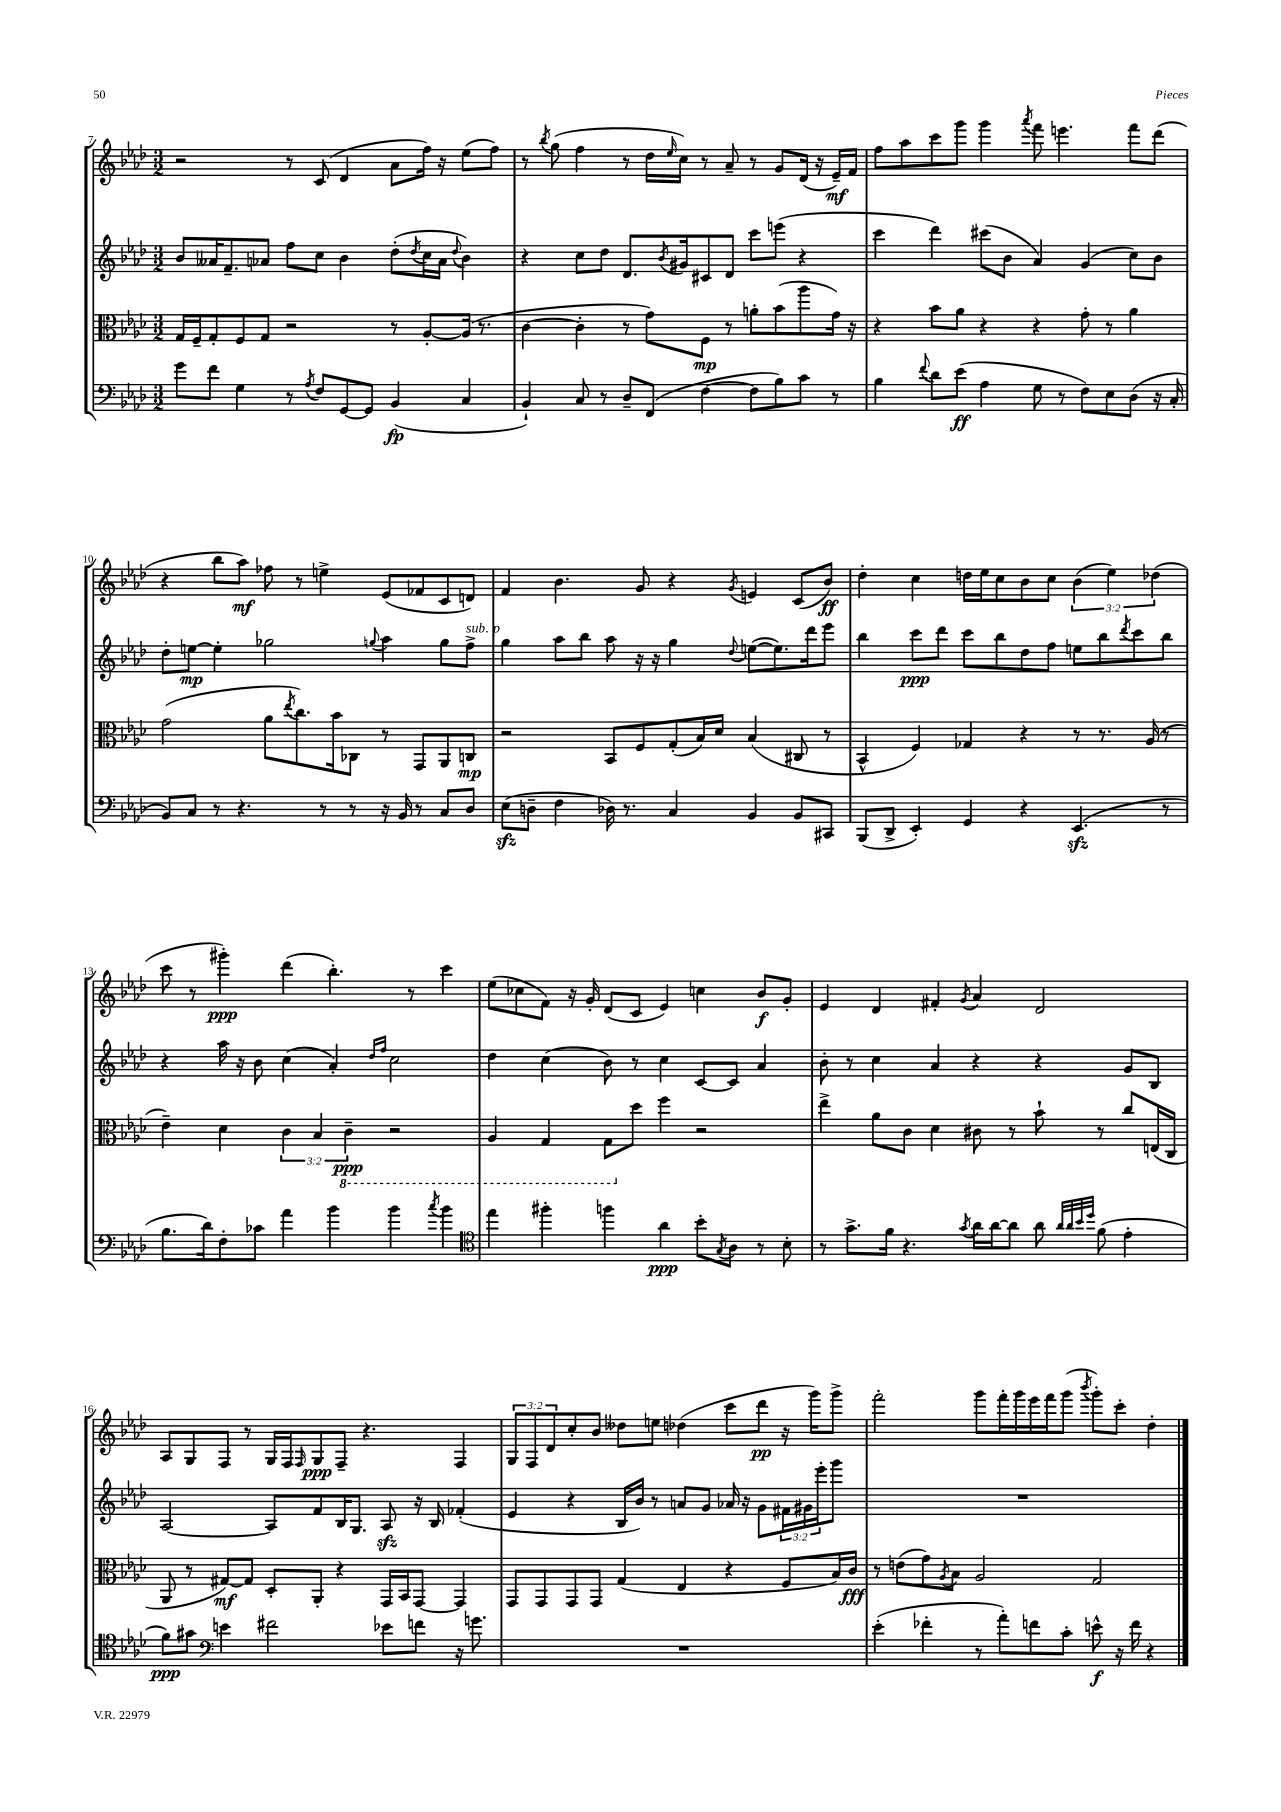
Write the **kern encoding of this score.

**kern	**dynam	**kern	**dynam	**kern	**dynam	**kern	**dynam
*part4	*part4	*part3	*part3	*part2	*part2	*part1	*part1
*staff4	*staff4	*staff3	*staff3	*staff2	*staff2	*staff1	*staff1
*clefF4	*	*clefC3	*	*clefG2	*	*clefG2	*
*k[b-e-a-d-]	*	*k[b-e-a-d-]	*	*k[b-e-a-d-]	*	*k[b-e-a-d-]	*
*M3/2	*	*M3/2	*	*M3/2	*	*M3/2	*
=7	=7	=7	=7	=7	=7	=7	=7
8g\L	.	16G/LL	.	8b-/L	.	2r	.
.	.	16F~/J	.	.	.	.	.
8f\J	.	8G'/	.	16a--X/K	.	.	.
.	.	.	.	8.f~/	.	.	.
4G\	.	8F/	.	.	.	.	.
.	.	8G/J	.	8a-X/J	.	.	.
8r	.	2r	.	8ff\L	.	8r	.
8qA-/	.	.	.	.	.	.	.
8F/L	.	.	.	8cc\J	.	(8c/	.
[8GG/	.	.	.	4b-\	.	4d-/	.
8GG/J]	.	.	.	.	.	.	.
(4BB-/	fp	8r	.	(8dd-'\L	.	8a-\L	.
.	.	.	.	8qdd-/	.	.	.
.	.	[8A-'/L	.	16cc\L	.	16ff\Jk)	.
.	.	.	.	16a-\JJ	.	16r	.
.	.	.	.	8qqdd-/	.	.	.
4C/	.	(16A-/Jk]	.	4b-\)	.	(8ee-\L	.
.	.	8.r	.	.	.	.	.
.	.	.	.	.	.	8ff\J)	.
=8	=8	=8	=8	=8	=8	=8	=8
4BB-`/)	.	[4c\	.	4r	.	8r	.
.	.	.	.	.	.	8qbb-/	.
.	.	.	.	.	.	(8gg\	.
8C/	.	4c'\]	.	8cc\L	.	4ff\	.
8r	.	.	.	8dd-\J	.	.	.
8D-~/L	.	8r	.	8.d-/L	.	8r	.
(8FF/J	.	8g\L)	.	.	.	16dd-\LL	.
.	.	.	.	8qb-/	.	16qqee-/	.
.	.	.	.	16g#X/k	.	16cc\JJ)	.
[4F\	.	8F\J	mp	8c#X/	.	8r	.
.	.	8r	.	8d-/J	.	8a-~/	.
8F\L]	.	8an'\L	.	8ccc\L	.	8r	.
8B-\)	.	(8b-\	.	(8eeen\J	.	8g/L	.
8c\J	.	8aa-\	.	4r	.	(16d-/Jk	.
.	.	.	.	.	.	16r	.
8r	.	16g\Jk)	.	.	.	16e-~/LL)	mf
.	.	16r	.	.	.	16f/JJ	.
=9	=9	=9	=9	=9	=9	=9	=9
4B-\	.	4r	.	4ccc\	.	8ff\L	.
.	.	.	.	.	.	8aa-\	.
8qqf/	.	.	.	.	.	.	.
8d-\L	.	8b-\L	.	4ddd-\)	.	8ccc\	.
(8e-\J	ff	8a-\J	.	.	.	8ggg\J	.
4A-\	.	4r	.	(8ccc#X\L	.	4ggg\	.
.	.	.	.	8b-\J	.	.	.
.	.	.	.	.	.	8qaaa-/	.
8G\	.	4r	.	4a-/)	.	8fff\	.
8r	.	.	.	.	.	4.eeen\	.
8F\L)	.	8g'\	.	(4g/	.	.	.
8E-\	.	8r	.	.	.	.	.
(8D-\J	.	4a-\	.	8cc\L)	.	8fff\L	.
16r	.	.	.	8b-\J	.	(8ddd-\J	.
16C'/	.	.	.	.	.	.	.
!!LO:LB:g=z
=10	=10	=10	=10	=10	=10	=10	=10
8BB-/L)	.	(2g\	.	8dd-'\L	.	4r	.
8C/J	.	.	.	[8een\J	mp	.	.
8r	.	.	.	4ee'\]	.	8bb-\L	.
4.r	.	.	.	.	.	8aa-\J)	mf
.	.	8a-\L	.	2gg-X\	.	8ff-X\	.
.	.	8qee-/	.	.	.	.	.
.	.	8.cc\)	.	.	.	8r	.
8r	.	.	.	.	.	4een^\	.
.	.	16b-\k	.	.	.	.	.
8r	.	8C-X\J	.	.	.	.	.
.	.	.	.	8qqggn/	.	.	.
16r	.	8r	.	4aa-\	.	(8e-/L	.
16BB-/	.	.	.	.	.	.	.
8r	.	8GG/L	.	.	.	8f-X/	.
8C/L	.	8AA-/	.	8gg\L	.	8c/	.
!	!	!	!	!LO:TX:a:i:t=sub. p	!	!	!
8D-/J	.	8Cn/J	mp	8ff^\J	.	8dn/J)	.
=11	=11	=11	=11	=11	=11	=11	=11
(8E-zz\L	.	2r	.	4gg\	.	4f/	.
8Dn~\J	.	.	.	.	.	.	.
4F\	.	.	.	8aa-\L	.	4.b-\	.
.	.	.	.	8bb-\J	.	.	.
16D-X\)	.	8BB-/L	.	8aa-\	.	.	.
8.r	.	.	.	.	.	.	.
.	.	8F/	.	16r	.	8g/	.
.	.	.	.	16r	.	.	.
4C/	.	(8G'/	.	4gg\	.	4r	.
.	.	16B-/L)	.	.	.	.	.
.	.	16d-/JJ	.	.	.	.	.
.	.	.	.	8qqdd-/	.	8qg/	.
4BB-/	.	(4B-/	.	([8een\L	.	4en/	.
.	.	.	.	8.ee\])	.	.	.
8BB-/L	.	8C#X/	.	.	.	(8c/L	.
.	.	.	.	16ddd-\k	.	.	.
8CC#X/J	.	8r	.	8eee-\J	.	8b-/J)	ff
=12	=12	=12	=12	=12	=12	=12	=12
(8BBB-/L	.	4BB-^^/	.	4bb-\	.	4dd-'\	.
8DD-^/J	.	.	.	.	.	.	.
4EE-'/)	.	4F/)	.	8ccc\L	ppp	4cc\	.
.	.	.	.	8ddd-\J	.	.	.
4GG/	.	4G-X/	.	8ccc\L	.	16ddn\LL	.
.	.	.	.	.	.	16ee-\J	.
.	.	.	.	8bb-\	.	8cc\	.
4r	.	4r	.	8dd-\	.	8b-\	.
.	.	.	.	8ff\J	.	8cc\J	.
(4.EE-zz/	.	8r	.	8een\L	.	(6b-\	.
.	.	8.r	.	8bb-\	.	.	.
.	.	.	.	.	.	6ee-\)	.
.	.	.	.	8qddd-/	.	.	.
.	.	.	.	8ccc\	.	.	.
.	.	(16A-/	.	.	.	.	.
.	.	.	.	.	.	(6dd-X\	.
8r	.	8r	.	8bb-\J	.	.	.
!!LO:LB:g=z
=13	=13	=13	=13	=13	=13	=13	=13
8.B-\L	.	4e-~\)	.	4r	.	8ccc\	.
.	.	.	.	.	.	8r	.
16d-\k)	.	.	.	.	.	.	.
8F'\	.	4d-\	.	16aa-\	.	4ggg#X'\)	ppp
.	.	.	.	16r	.	.	.
8c-X\J	.	.	.	8b-\	.	.	.
4a-\	.	6c\	.	(4cc\	.	(4ddd-\	.
.	.	6B-/	.	.	.	.	.
4b-\	.	.	.	4a-'/)	.	4.bb-'\)	.
*	*	*8ba	*	*	*	*	*
.	.	6C~\	ppp	.	.	.	.
.	.	.	.	16qqdd-/LL	.	.	.
.	.	.	.	16qqff/JJ	.	.	.
4b-\	.	2r	.	2cc\	.	.	.
.	.	.	.	.	.	8r	.
8qcc/	.	.	.	.	.	.	.
4b-\	.	.	.	.	.	4ccc\	.
=14	=14	=14	=14	=14	=14	=14	=14
*clefC4	*	*	*	*	*	*	*
4ee-\	.	4AA-/	.	4dd-\	.	(8ee-\L	.
.	.	.	.	.	.	8cc-X\	.
4ff#X'\	.	4GG/	.	(4cc\	.	8f\J)	.
.	.	.	.	.	.	16r	.
.	.	.	.	.	.	16g'/	.
4ffn\	.	8GG\L	.	8b-\)	.	(8d-/L	.
*	*	*X8ba	*	*	*	*	*
.	.	8dd-\J	.	8r	.	8c/J	.
4a-\	ppp	4ff\	.	4cc\	.	4e-/)	.
8b-'\L	.	2r	.	[8c/L	.	4ccn\	.
8qG/	.	.	.	.	.	.	.
8A-\J	.	.	.	8c/J]	.	.	.
8r	.	.	.	4a-/	.	8b-/L	f
8B-'\	.	.	.	.	.	8g'/J	.
=15	=15	=15	=15	=15	=15	=15	=15
8r	.	4ee-^\	.	8b-'\	.	4e-/	.
8.g^\L	.	.	.	8r	.	.	.
.	.	8a-\L	.	4cc\	.	4d-/	.
16f\Jk	.	.	.	.	.	.	.
4.r	.	8c\J	.	.	.	.	.
.	.	4d-\	.	4a-/	.	4f#X'/	.
8qg/	.	.	.	.	.	8qg/	.
16a-\LL	.	8c#X\	.	4r	.	4a-/	.
[16a-\J	.	.	.	.	.	.	.
8a-\J]	.	8r	.	.	.	.	.
8a-\	.	8b-`\	.	4r	.	2d-/	.
32qqa-/LLL	.	.	.	.	.	.	.
32qqa-/	.	.	.	.	.	.	.
32qqb-/	.	.	.	.	.	.	.
32qqdd-/JJJ	.	.	.	.	.	.	.
(8f\	.	8r	.	.	.	.	.
4e-'\	.	8cc/L	.	8g/L	.	.	.
.	.	(16En/L	.	8B-/J	.	.	.
.	.	16C/JJ	.	.	.	.	.
!!LO:LB:g=z
=16	=16	=16	=16	=16	=16	=16	=16
8f\L)	ppp	8AA-/	.	[2A-/	.	8A-/L	.
8g#X\J	.	8r	.	.	.	8G/	.
*clefF4	*	*	*	*	*	*	*
4en\	.	[8G#X/L)	mf	.	.	8F/J	.
.	.	8G#/J]	.	.	.	8r	.
2f#X\	.	8D-'/L	.	8A-/L]	.	16G/LL	.
.	.	.	.	.	.	16F/J	.
.	.	.	.	.	.	16qqF/	.
.	.	8AA-'/J	.	8f/	.	8G/	ppp
.	.	4r	.	16B-/K	.	8F~/J	.
.	.	.	.	8.G/J	.	.	.
.	.	.	.	.	.	4.r	.
8e-X\L	.	16GG/LL	.	8A-zz/	.	.	.
.	.	16BB-/J	.	.	.	.	.
8fn\J	.	[8GG/J	.	16r	.	.	.
.	.	.	.	16B-/	.	.	.
16r	.	4GG/]	.	(4f-X'/	.	4F/	.
8.gn\	.	.	.	.	.	.	.
=17	=17	=17	=17	=17	=17	=17	=17
1.r	.	8GG/L	.	4e-/	.	12G/L	.
.	.	.	.	.	.	12F/	.
.	.	8GG/	.	.	.	.	.
.	.	.	.	.	.	12d-/	.
.	.	8GG/	.	4r	.	8cc'/	.
.	.	8GG/J	.	.	.	8b-/J	.
.	.	(4G/	.	16B-/LL	.	8dd--X\L	.
.	.	.	.	16b-/JJ)	.	.	.
.	.	.	.	8r	.	8een\J	.
.	.	4E-/	.	8an/L	.	(4dd-X\	.
.	.	.	.	8g/J	.	.	.
.	.	4r	.	16a-X/	.	8ccc\L	.
.	.	.	.	16r	.	.	.
.	.	.	.	8g\L	.	8ddd-\J	pp
.	.	8F/L	.	24f#X\L	.	16r	.
.	.	.	.	24g#X\	.	.	.
.	.	.	.	.	.	16ggg\KL)	.
.	.	.	.	24eee-'\J	.	.	.
.	.	16B-/L)	.	8ggg\J	.	8ggg^\J	.
.	.	16c/JJ	fff	.	.	.	.
=18	=18	=18	=18	=18	=18	=18	=18
(4e-'\	.	8r	.	1.r	.	2fff'\	.
.	.	(8en\L	.	.	.	.	.
4f-X'\	.	8g\)	.	.	.	.	.
.	.	8qA-/	.	.	.	.	.
.	.	8B-\J	.	.	.	.	.
8r	.	2A-/	.	.	.	8ggg\L	.
8a-'\L)	.	.	.	.	.	16fff'\L	.
.	.	.	.	.	.	16ggg\	.
8fn\	.	.	.	.	.	16eee-\	.
.	.	.	.	.	.	16fff\J	.
8c'\J	.	.	.	.	.	(8ggg\J	.
.	.	.	.	.	.	8qbbb-/	.
8en^^\	f	2G/	.	.	.	8ggg'\L)	.
16r	.	.	.	.	.	8ccc'\J	.
16f\	.	.	.	.	.	.	.
4r	.	.	.	.	.	4dd-'\	.
==	==	==	==	==	==	==	==
*-	*-	*-	*-	*-	*-	*-	*-
